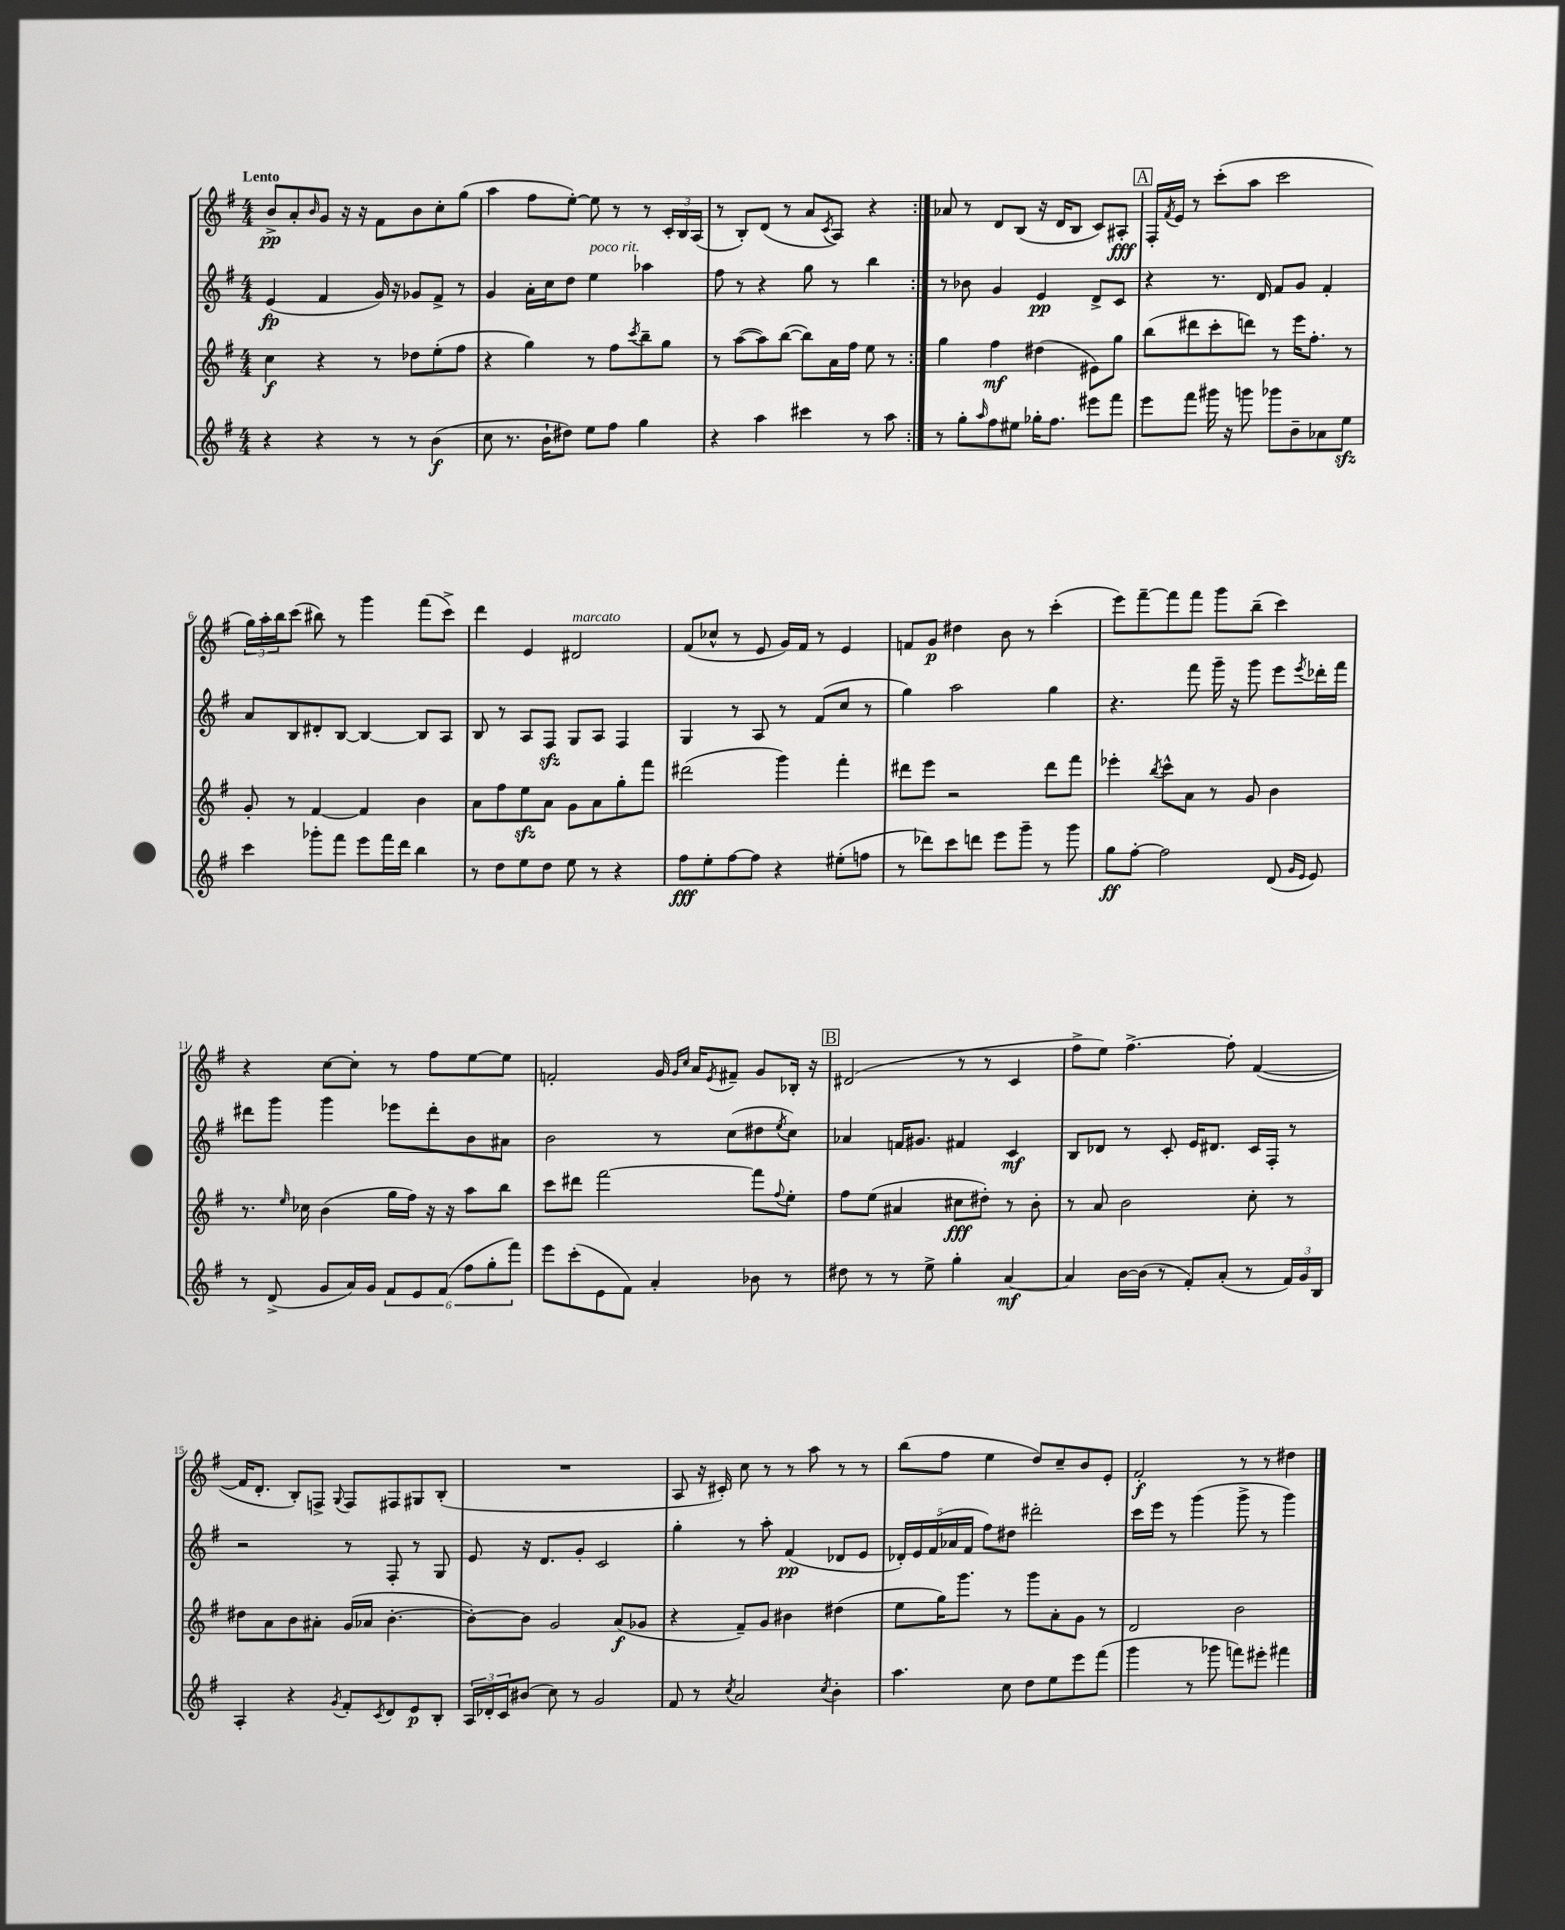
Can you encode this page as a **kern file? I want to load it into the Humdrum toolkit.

**kern	**dynam	**kern	**dynam	**kern	**dynam	**kern	**dynam
*part4	*part4	*part3	*part3	*part2	*part2	*part1	*part1
*staff4	*staff4	*staff3	*staff3	*staff2	*staff2	*staff1	*staff1
*clefG2	*	*clefG2	*	*clefG2	*	*clefG2	*
*k[f#]	*	*k[f#]	*	*k[f#]	*	*k[f#]	*
*M4/4	*	*M4/4	*	*M4/4	*	*M4/4	*
=1	=1	=1	=1	=1	=1	=1	=1
!	!	!	!	!	!	!LO:TX:a:B:t=Lento	!
4r	.	4cc\	f	(4e/	fp	8b^/L	pp
.	.	.	.	.	.	8a'/	.
.	.	.	.	.	.	16qqb/	.
4r	.	4r	.	4f#/	.	8g/J	.
.	.	.	.	.	.	16r	.
.	.	.	.	.	.	16r	.
8r	.	8r	.	16g/)	.	8f#\L	.
.	.	.	.	16r	.	.	.
8r	.	8dd-X\L	.	8g-X/L	.	8b\	.
(4b\	f	(8ee'\	.	8f#^/J	.	8cc'\	.
.	.	8ff#\J	.	8r	.	(8gg\J	.
=2	=2	=2	=2	=2	=2	=2	=2
8cc\	.	4r	.	4g/	.	4aa\	.
8.r	.	.	.	.	.	.	.
.	.	4gg\)	.	16a'\LL	.	8ff#\L	.
16b`\KL	.	.	.	16cc\J	.	.	.
8dd#X\J)	.	.	.	8dd\J	.	[8ee'\J)	.
!	!	!	!	!LO:TX:a:i:t=poco rit.	!	!	!
8ee\L	.	8r	.	4ee\	.	8ee\]	.
8ff#\J	.	8ff#\L	.	.	.	8r	.
.	.	8qccc/	.	.	.	.	.
4gg\	.	8bb~\	.	4aa-X\	.	8r	.
.	.	8gg\J	.	.	.	24c'/LL	.
.	.	.	.	.	.	24B/	.
.	.	.	.	.	.	(24A/JJ	.
=3	=3	=3	=3	=3	=3	=3	=3
4r	.	8r	.	8ff#\	.	8r	.
.	.	([8aa\L	.	8r	.	8B'/L)	.
4aa\	.	8aa\])	.	4r	.	(8d/J	.
.	.	([8bb\J	.	.	.	8r	.
4ccc#X\	.	8bb\L])	.	8gg\	.	8a/L	.
.	.	.	.	.	.	8qc/	.
.	.	16a\L	.	8r	.	8A/J)	.
.	.	16ff#\JJ	.	.	.	.	.
8r	.	8ee\	.	4bb\	.	4r	.
8aa\	.	8r	.	.	.	.	.
=4:|!	=4:|!	=4:|!	=4:|!	=4:|!	=4:|!	=4:|!	=4:|!
8r	.	4gg\	.	8r	.	8a-X/	.
8gg'\L	.	.	.	8b-X\	.	8r	.
16qqaa/	.	.	.	.	.	.	.
8ff#\	.	4ff#\	mf	4g/	.	8d/L	.
8ee#X\J	.	.	.	.	.	(8B/J	.
16gg-X'\KL	.	(4dd#X\	.	4e/	pp	16r	.
8.ff#\J	.	.	.	.	.	16d/KL	.
.	.	.	.	.	.	8B/J	.
8eee#X\L	.	8e#X\L)	.	8d^/L	.	8c/L)	.
8fff#\J	.	8gg\J	.	8c/J	.	8A#X'/J	fff
!!LO:REH:place=s1:t=A
=5	=5	=5	=5	=5	=5	=5	=5
8eee\L	.	(8bb\L	.	4r	.	16F#'/LL	.
.	.	.	.	.	.	8qf#/	.
.	.	.	.	.	.	16e/JJ	.
8fff#\J	.	8ddd#X\	.	.	.	8r	.
16ggg#X\	.	8ccc'\	.	8.r	.	(8ccc'\L	.
16r	.	.	.	.	.	.	.
8gggn\	.	8dddn\J)	.	.	.	8aa\J	.
.	.	.	.	16d/	.	.	.
8ggg-X\L	.	8r	.	8f#/L	.	2ccc\	.
8b~\	.	16eee\KL	.	8g/J	.	.	.
.	.	8.ff#'\J	.	.	.	.	.
8a-X\	.	.	.	4f#'/	.	.	.
8eezz\J	.	8r	.	.	.	.	.
!!LO:LB:g=z
=6	=6	=6	=6	=6	=6	=6	=6
4ccc\	.	8g'/	.	8a/L	.	24gg\LL)	.
.	.	.	.	.	.	24aa'\	.
.	.	.	.	.	.	24bb\J	.
.	.	8r	.	8B/	.	(8ccc\J	.
8ggg-X'\L	.	[4f#/	.	8d#X'/	.	8bb#X\)	.
8fff#\J	.	.	.	[8B/J	.	8r	.
8eee\L	.	4f#/]	.	4B/_	.	4ggg\	.
16fff#\L	.	.	.	.	.	.	.
16ddd\JJ	.	.	.	.	.	.	.
4bb\	.	4b\	.	8B/L]	.	(8fff#\L	.
.	.	.	.	8A/J	.	8ccc^\J)	.
=7	=7	=7	=7	=7	=7	=7	=7
8r	.	8a\L	.	8B/	.	4ddd\	.
8dd\L	.	8ff#\	.	8r	.	.	.
8ee\	.	8eezz\	.	8A/L	.	4e/	.
8dd\J	.	8a\J	.	8F#zz/J	.	.	.
!	!	!	!	!	!	!LO:TX:a:i:t=marcato	!
8ee\	.	8g\L	.	8G/L	.	2d#X/	.
8r	.	8a\	.	8A/J	.	.	.
4r	.	8gg'\	.	4F#/	.	.	.
.	.	8fff#\J	.	.	.	.	.
=8	=8	=8	=8	=8	=8	=8	=8
8ff#\L	fff	(2ddd#X\	.	4G/	.	(8f#/L	.
8ee'\	.	.	.	.	.	8cc-X^^/J	.
[8ff#\	.	.	.	8r	.	8r	.
8ff#\J]	.	.	.	8A/	.	8e/	.
4r	.	4ggg\)	.	8r	.	16g/LL)	.
.	.	.	.	.	.	16f#/JJ	.
.	.	.	.	(8f#/L	.	8r	.
(8ee#X'\L	.	4fff#'\	.	8cc/J	.	4e/	.
8ffn\J	.	.	.	8r	.	.	.
=9	=9	=9	=9	=9	=9	=9	=9
8r	.	8ddd#X\L	.	4gg\)	.	8fn/L	.
8ddd-X\L)	.	8eee\J	.	.	.	8g/J	p
8ccc\	.	2r	.	2aa\	.	4dd#X\	.
8dddn\J	.	.	.	.	.	.	.
8eee\L	.	.	.	.	.	8b\	.
8ggg~\J	.	.	.	.	.	8r	.
8r	.	8ddd#\L	.	4gg\	.	(4ccc'\	.
8ggg\	.	8fff#\J	.	.	.	.	.
=10	=10	=10	=10	=10	=10	=10	=10
8gg\L	ff	4eee-X'\	.	4.r	.	8eee\L)	.
[8ff#'\J	.	.	.	.	.	[8fff#~\	.
.	.	8qbb/	.	.	.	.	.
2ff#\]	.	8ccc^^\L	.	.	.	8fff#\]	.
.	.	8a\J	.	8fff#\	.	8fff#\J	.
.	.	8r	.	16ggg~\	.	8ggg\L	.
.	.	.	.	16r	.	.	.
.	.	8g/	.	8ggg\	.	(8bb~\J	.
(8d/	.	4b\	.	8eee\L	.	4ccc\)	.
16qqg/LL	.	.	.	.	.	.	.
16qqe/JJ	.	.	.	8qeee/	.	.	.
8e/)	.	.	.	16ddd-X'\L	.	.	.
.	.	.	.	16fff#\JJ	.	.	.
!!LO:LB:g=z
=11	=11	=11	=11	=11	=11	=11	=11
8r	.	8.r	.	8ddd#X\L	.	4r	.
(8d^/	.	.	.	8ggg\J	.	.	.
.	.	16qqee/	.	.	.	.	.
.	.	16cc-X\	.	.	.	.	.
8g/L	.	(4b\	.	4ggg\	.	[8cc\L	.
16a/L)	.	.	.	.	.	8cc'\J]	.
16g/JJ	.	.	.	.	.	.	.
12f#/L	.	16gg\LL	.	8eee-X\L	.	8r	.
.	.	16ff#\JJ)	.	.	.	.	.
12e/	.	.	.	.	.	.	.
.	.	16r	.	8ddd#'\	.	8ff#\L	.
(12f#/J	.	.	.	.	.	.	.
.	.	16r	.	.	.	.	.
12ff#\L	.	8aa\L	.	8b\	.	[8ee\	.
12gg'\	.	.	.	.	.	.	.
.	.	8bb\J	.	8a#X\J	.	8ee\J]	.
12fff#\J)	.	.	.	.	.	.	.
=12	=12	=12	=12	=12	=12	=12	=12
8eee\L	.	8ccc\L	.	2b\	.	2fn'/	.
(8ccc'\	.	8ddd#X\J	.	.	.	.	.
8e\	.	[2fff#\	.	.	.	.	.
8f#\J)	.	.	.	.	.	.	.
4a'/	.	.	.	8r	.	16g/	.
.	.	.	.	.	.	16qqg/LL	.
.	.	.	.	.	.	16qqcc/JJ	.
.	.	.	.	.	.	16a/KL	.
.	.	.	.	.	.	8qe/	.
.	.	.	.	(8cc\L	.	8f#X~/J	.
8b-X\	.	8fff#\L]	.	8dd#X\	.	8g/L	.
.	.	8qqff#/	.	8qee/	.	.	.
8r	.	8ee'\J	.	8cc\J)	.	16B-X'/Jk	.
.	.	.	.	.	.	16r	.
!!LO:REH:place=s1:t=B
=13	=13	=13	=13	=13	=13	=13	=13
8dd#X\	.	8ff#\L	.	4a-X/	.	(2d#X/	.
8r	.	(8ee\J	.	.	.	.	.
8r	.	4a#X/	.	16fn/KL	.	.	.
.	.	.	.	8.g#X/J	.	.	.
8ee^\	.	.	.	.	.	.	.
4gg'\	.	8cc#X\L	fff	4f#X/	.	8r	.
.	.	8dd#X'\J)	.	.	.	8r	.
[4a/	mf	8r	.	4c/	mf	4c/	.
.	.	8b'\	.	.	.	.	.
=14	=14	=14	=14	=14	=14	=14	=14
4a/]	.	8r	.	8B/L	.	8ff#^\L	.
.	.	8a/	.	8d-X/J	.	8ee\J)	.
[16b\LL	.	2b\	.	8r	.	[4.ff#^\	.
(16b\JJ]	.	.	.	.	.	.	.
8r	.	.	.	8c'/	.	.	.
8f#'/L)	.	.	.	16e/KL	.	.	.
.	.	.	.	8.d#X/J	.	.	.
(8a'/J	.	.	.	.	.	8ff#'\]	.
8r	.	8cc'\	.	16c/LL	.	([4f#/	.
.	.	.	.	16F#'/JJ	.	.	.
24f#/LL)	.	8r	.	8r	.	.	.
24g/	.	.	.	.	.	.	.
24B/JJ	.	.	.	.	.	.	.
!!LO:LB:g=z
=15	=15	=15	=15	=15	=15	=15	=15
4A'/	.	8dd#X\L	.	2r	.	16f#/KL]	.
.	.	.	.	.	.	8.d'/J	.
.	.	8a\	.	.	.	.	.
4r	.	8b\	.	.	.	8B'/L)	.
.	.	8a#X'\J	.	.	.	8Fn^/J	.
8qg/	.	.	.	.	.	8qqG/	.
8f#'/L	.	(16g/LL	.	8r	.	8F/L	.
.	.	16a-X/JJ	.	.	.	.	.
8qc/	.	.	.	.	.	.	.
8d/	.	[4.b'\	.	8F#'/	.	8F#X/	.
8e/	p	.	.	8r	.	8G#X/	.
8B'/J	.	.	.	8G/	.	(8B'/J	.
=16	=16	=16	=16	=16	=16	=16	=16
24A/LL	.	8b'\L_)	.	8e/	.	1r	.
24d-X'/	.	.	.	.	.	.	.
24c/J	.	.	.	.	.	.	.
(8b#X/J	.	8b\J]	.	16r	.	.	.
.	.	.	.	8.d/L	.	.	.
8cc\)	.	2g/	.	.	.	.	.
8r	.	.	.	8g'/J	.	.	.
2g/	.	.	.	2c/	.	.	.
.	.	(8a/L	f	.	.	.	.
.	.	8g-X/J	.	.	.	.	.
=17	=17	=17	=17	=17	=17	=17	=17
8f#/	.	4r	.	4gg'\	.	8A/	.
8r	.	.	.	.	.	16r	.
.	.	.	.	.	.	16c#X'/)	.
8qcc/	.	.	.	.	.	.	.
2a/	.	8f#~/L)	.	8r	.	8cc\	.
.	.	8g/J	.	8aa'\	.	8r	.
.	.	4b#X\	.	(4f#/	pp	8r	.
.	.	.	.	.	.	8aa\	.
8qcc/	.	.	.	.	.	.	.
4b'\	.	(4dd#X\	.	8d-X/L	.	8r	.
.	.	.	.	8e/J	.	8r	.
=18	=18	=18	=18	=18	=18	=18	=18
4.aa\	.	8ee\L	.	20d-X'/LL)	.	(8bb\L	.
.	.	.	.	20e/	.	.	.
.	.	.	.	(20f#/	.	.	.
.	.	16gg\K)	.	.	.	8ff#\J	.
.	.	.	.	20a-X/	.	.	.
.	.	8.ggg\J	.	.	.	.	.
.	.	.	.	20f#/JJ	.	.	.
.	.	.	.	8ff#\L)	.	4ee\	.
8cc\	.	8r	.	8dd#X\J	.	.	.
8dd\L	.	8ggg\L	.	2ddd#X'\	.	8dd/L)	.
8ee\	.	8a'\	.	.	.	8cc~/	.
8eee\	.	8g\J	.	.	.	8b/	.
(8fff#\J	.	8r	.	.	.	8e'/J	.
=19	=19	=19	=19	=19	=19	=19	=19
4ggg\	.	2d/	.	16ccc\LL	.	2f#'/	f
.	.	.	.	16eee\JJ	.	.	.
.	.	.	.	8r	.	.	.
8r	.	.	.	(4ggg\	.	.	.
8ggg-X\	.	.	.	.	.	.	.
8fffn\L)	.	2b\	.	8ggg^\	.	8r	.
8eee#X'\J	.	.	.	8r	.	8r	.
4fff#X\	.	.	.	4ggg\)	.	4dd#X\	.
==	==	==	==	==	==	==	==
*-	*-	*-	*-	*-	*-	*-	*-
